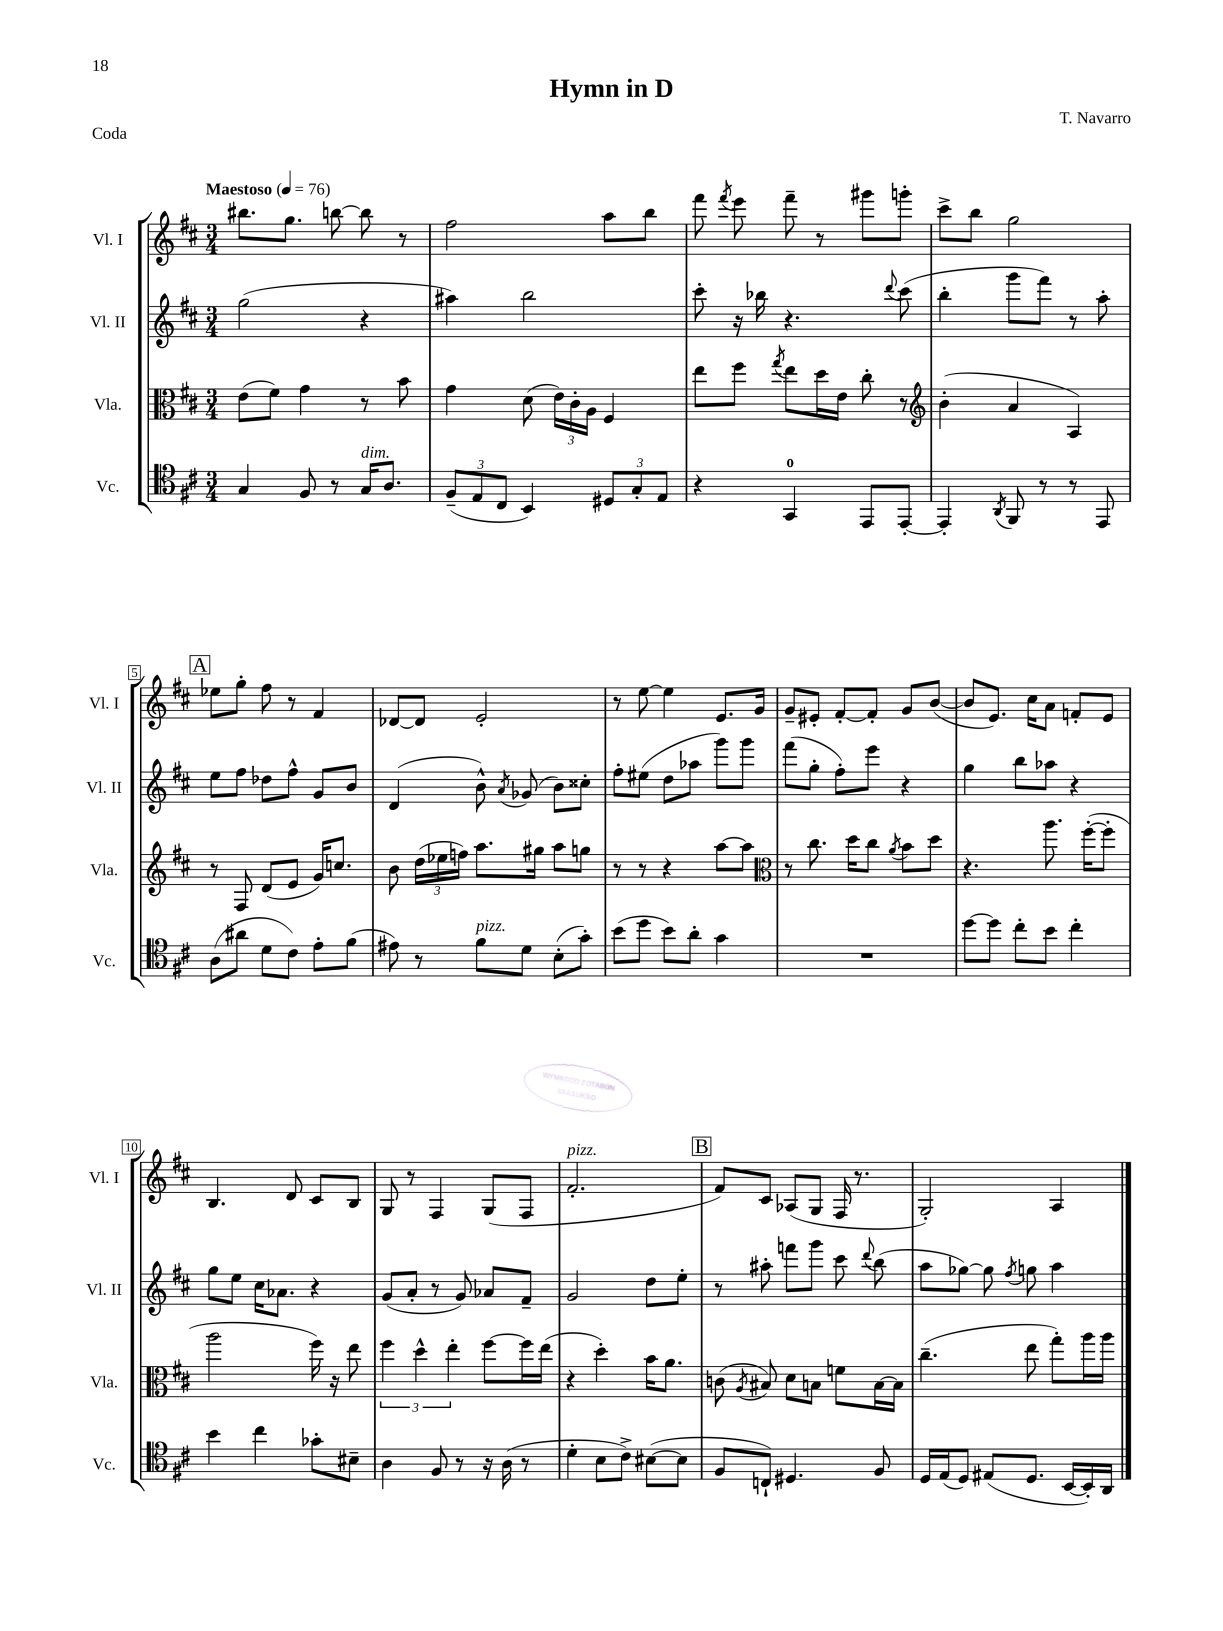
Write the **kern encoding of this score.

**kern	**kern	**kern	**kern
*staff4	*staff3	*staff2	*staff1
*clefC4	*clefC3	*clefG2	*clefG2
*k[f#c#]	*k[f#c#]	*k[f#c#]	*k[f#c#]
*M3/4	*M3/4	*M3/4	*M3/4
*MM76	*MM76	*MM76	*MM76
4G/	(8e\L	(2gg\	8.bb#\L
.	8f#\J)	.	.
.	.	.	8.gg\J
8F#/	4g\	.	.
8r	.	.	[8bb\
16G/LK	8r	4r	8bb\]
8.A/J	.	.	.
.	8b\	.	8r
=	=	=	=
(12F#~/L	4g\	4aa#\)	2ff#\
12E/	.	.	.
12C#/J	.	.	.
4BB/)	(8d\	2bb\	.
.	24e\LL)	.	.
.	24c#'\	.	.
.	24A\JJ	.	.
12D#/L	4F#/	.	8aa\L
12G'/	.	.	.
.	.	.	8bb\J
12E/J	.	.	.
=	=	=	=
4r	8ee\L	8ccc#'\	8fff#\
.	.	.	8qfff#/
.	8ff#\J	16r	8eee\
.	.	16bb-\	.
.	8qgg/	.	.
4GG/	8ee\L	4.r	8fff#~\
.	16dd\L	.	8r
.	16e\JJ	.	.
8EE/L	8cc#'\	.	8ggg#\L
.	.	8qqddd/	.
[8EE'/J	8r	(8ccc#\	8ggg'\J
=	=	=	=
*	*clefG2	*	*
4EE'/]	(4b'\	4bb'\	8ccc#^\L
.	.	.	8bb\J
8qAA/	.	.	.
8FF#/	4a/	8ggg\L	2gg\
8r	.	8fff#\J)	.
8r	4A/)	8r	.
8EE/	.	8aa'\	.
=	=	=	=
(8A\L	8r	8ee\L	8ee-\L
8a#\J	8F#/	8ff#\J	8gg'\J
8d\L	(8d/L	8dd-\L	8ff#\
8c#\J)	8e/J	8ff#^^\J	8r
8e'\L	16g/LK)	8g/L	4f#/
.	8.cc/J	.	.
(8f#\J	.	8b/J	.
=	=	=	=
8e#\)	8b\	(4d/	[8d-/L
8r	(24dd\LL	.	8d-/]J
.	24ee-\	.	.
.	24ff\JJ)	.	.
8f#\L	8.aa\L	8b^^\)	2e'/
.	.	8qa/	.
8d\J	.	(8g-/	.
.	16gg#\Jk	.	.
(8B'\L	8aa\L	8b\L)	.
8g'\J)	8gg\J	8cc##'\J	.
=	=	=	=
(8b\L	8r	8ff#'\L	8r
8dd\J	8r	(8ee#\J	[8ee\
8b\L)	4r	8dd\L	4ee\]
8a'\J	.	8aa-\J	.
4g\	[8aa\L	8ggg\L)	8.e/L
.	8aa\]J	8ggg\J	.
.	.	.	16g/Jk
=	=	=	=
*	*clefC3	*	*
2.r	8r	(8fff#\L	8g~/L
.	8.cc#\	8gg'\J	8e#'/J
.	.	8ff#'\L)	[8f#'/L
.	16dd\LK	.	.
.	8cc#\J	8eee\J	8f#'/]J
.	8qa/	.	.
.	8b\L	4r	8g/L
.	8dd\J	.	([8b/J
=	=	=	=
[8dd\L	4.r	4gg\	8b/]L
8dd\]J	.	.	8.e/J)
8cc#'\L	.	8bb\L	.
.	.	.	16cc#\LK
8b\J	8.aa\	8aa-\J	8a\J
4cc#'\	.	4r	8f'/L
.	([16ff#'\LK	.	.
.	8ff#'\]J	.	8e/J
=	=	=	=
4b\	2aa\	8gg\L	4.B/
.	.	8ee\J	.
4cc#\	.	16cc#\LK	.
.	.	8.a-\J	.
.	.	.	8d/
8g-'\L	16ff#\)	4r	8c#/L
.	16r	.	.
8B#~\J	8ee\	.	8B/J
=	=	=	=
4A\	6ff#\	(8g/L	8G/
.	.	8a'/J	8r
.	6dd^^\	.	.
8F#/	.	8r	4F#/
.	6ee'\	.	.
8r	.	8g/)	.
16r	[8ff#\L	8a-/L	(8G/L
(16A\	.	.	.
8r	16ff#\]L	8f#~/J	8F#/J
.	(16ee\JJ	.	.
=	=	=	=
4d'\	4r	2g/	2.f#'/
8B\L	4dd'\)	.	.
8c#^\J)	.	.	.
([8B#\L	16b\LK	8dd\L	.
.	8.a\J	.	.
8B#\]J	.	8ee'\J	.
=	=	=	=
8F#/L	(8c\	8r	8f#/L)
.	8qA/	.	.
8C`/J)	8B#/)	8aa#'\	8c#/J
4.D#/	8d\L	8fff\L	(8A-/L
.	8B\J	8ggg\J	8G/J
.	8f\L	8ccc#\	16F#/
.	.	.	8.r
.	.	8qqddd/	.
8F#/	[16B\L	(8bb\	.
.	16B\]JJ	.	.
=	=	=	=
16D/LL	(4.cc#~\	8aa\L	2G'/)
(16E/J	.	.	.
8D/J)	.	[8gg-\J)	.
(8E#/L	.	8gg-\]	.
.	.	8qff#/	.
8.D/J	8ee\	8gg\	.
.	8gg'\L)	4aa\	4A/
[16BB/LL	.	.	.
16BB'/])	16aa\L	.	.
16AA/JJ	16aa\JJ	.	.
==	==	==	==
*-	*-	*-	*-
